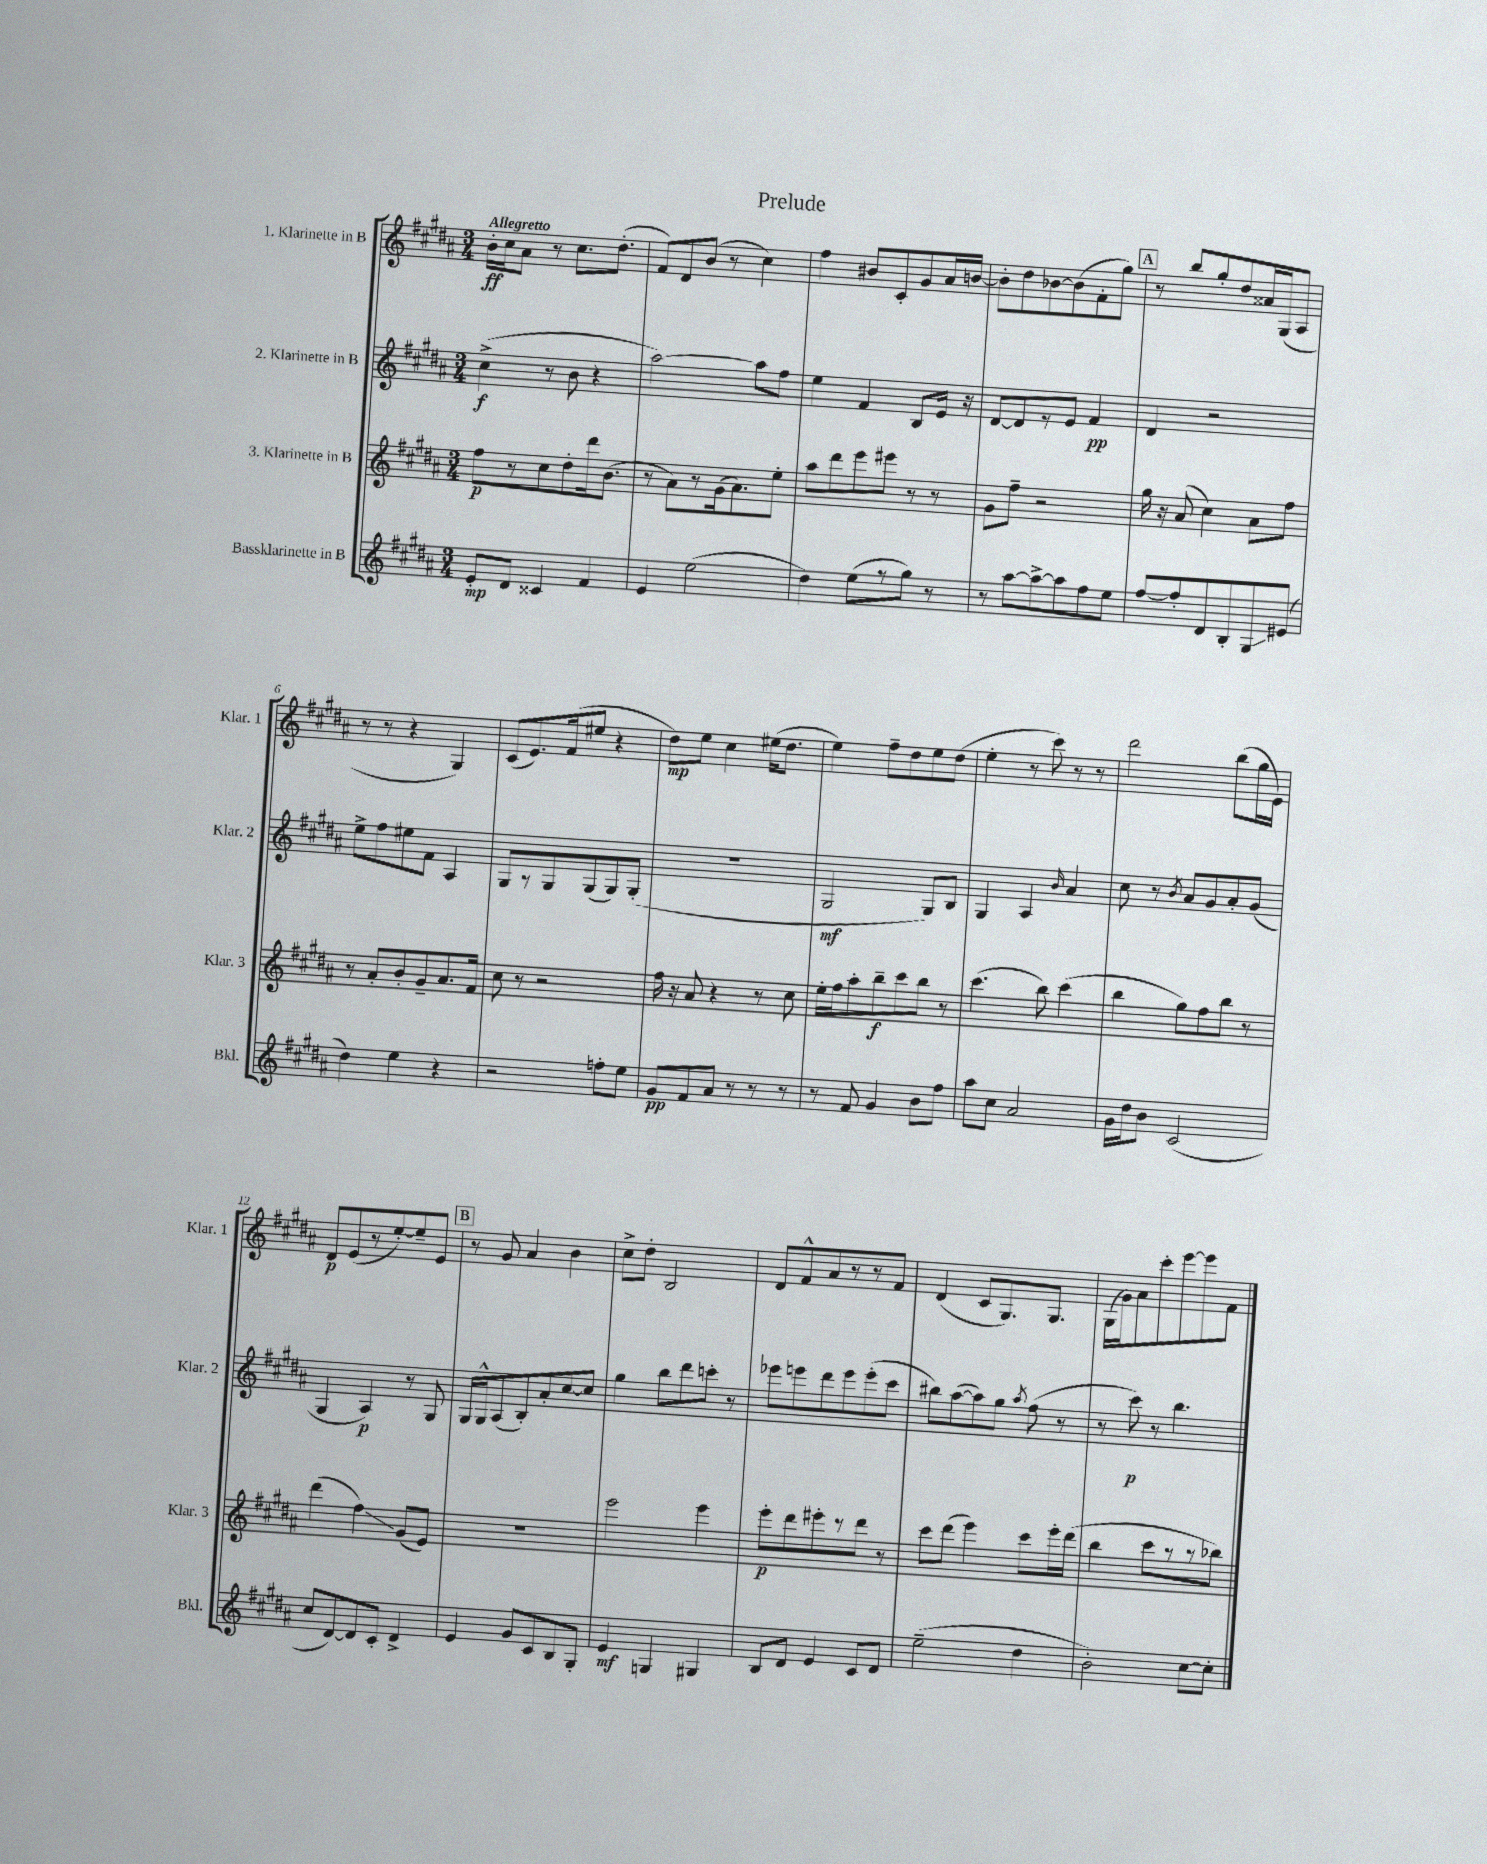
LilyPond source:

\header { title = "Prelude" }
<<
\new StaffGroup <<
\new Staff = "s0" \with { instrumentName = "1. Klarinette in B" shortInstrumentName = "Klar. 1" } {
    \clef treble \key b \major \numericTimeSignature \time 3/4 \tempo "Allegretto"
    \autoBeamOff b'16[-.\ff cis''16 ais'8] r8 cis''8.[ dis''8.]-.( |
    fis'8[) dis'8 b'8]( r8 cis''4) |
    fis''4 bis'8[ cis'8-. gis'8 ais'16 b'16]~ |
    b'8[-. dis''8 bes'8~ bes'8( fis'8-. gis''8]) |
    \mark \markup { \box "A" } r8 b''8[ gis''8-. dis''8 aisis'16 gis16( ais8] |
    r8 r8 r4 gis4) |
    cis'8[( e'8.) fis'16( eis''8] r4 |
    dis''8[\mp) e''8] cis''4 eis''16[( dis''8.] |
    e''4) fis''8[-- dis''8 e''8 dis''8]( |
    e''4-. r8 cis'''8) r8 r8 |
    dis'''2 b''8[( gis''16 e'16]) |
    dis'8[\p e'8( r8 e''8~-.) e''8-- e'8] |
    \mark \markup { \box "B" } r8 gis'8 ais'4 b'4 |
    cis''8[-> dis''8]-. b2 |
    dis'8[ fis'8-^ ais'8 r8 r8 fis'8] |
    dis'4( cis'8[ gis8.) gis8.] |
    gis16[( gis'16) ais'8 cis'''8-. e'''8~ e'''8 fis'8] \bar "|." |
}
\new Staff = "s1" \with { instrumentName = "2. Klarinette in B" shortInstrumentName = "Klar. 2" } {
    \clef treble \key b \major \numericTimeSignature \time 3/4
    \autoBeamOff cis''4->\f( r8 b'8 r4 |
    ais''2~) ais''8[ fis''8] |
    e''4 fis'4 b8[ e'16] r16 |
    dis'8[~ dis'8 r8 e'8] fis'4\pp |
    \mark \markup { \box "A" } dis'4 r2 |
    e''8[-> fis''8 eis''8 fis'8] ais4 |
    gis8[ r8 gis8 gis8( gis8) gis8]-.( |
    R2. |
    gis2\mf gis8[) b8] |
    gis4 ais4 \grace { b'16 } ais'4 |
    cis''8 r8 \acciaccatura { b'8 } ais'8[ gis'8 ais'8-. gis'8]( |
    gis4 ais4\p) r8 gis8 |
    \mark \markup { \box "B" } gis16[ gis16-^ ais8( b8-.) ais'8-. cis''8~ cis''8] |
    gis''4 b''8[ dis'''8 c'''8]-. r8 |
    ees'''8[ e'''8 dis'''8 e'''8 e'''8-.( cis'''8] |
    bis''8[) ais''8~( ais''8) gis''8] \acciaccatura { ais''8 } fis''8( r8 |
    r8 cis'''8\p) r8 b''4. \bar "|." |
}
\new Staff = "s2" \with { instrumentName = "3. Klarinette in B" shortInstrumentName = "Klar. 3" } {
    \clef treble \key b \major \numericTimeSignature \time 3/4
    \autoBeamOff fis''8[\p r8 cis''8 dis''8-. dis'''16 b'8.]( |
    r8 ais'8[) r8 gis'16( ais'8.) e''8]-. |
    ais''8[ dis'''8 e'''8 eis'''8] r8 r8 |
    gis'8[ fis''8]-- r2 |
    \mark \markup { \box "A" } gis''16 r16 ais'8( cis''4) ais'8[ fis''8] |
    r8 ais'8[-. b'8-. gis'8-- ais'8. fis'16] |
    cis''8 r8 r2 |
    fis''16 r16 ais'8 r4 r8 cis''8 |
    e''16[-. fis''16 ais''8-. b''8--\f cis'''8 b''8] r8 |
    cis'''4.( b''8) cis'''4( |
    b''4 gis''8[) fis''8 b''8] r8 |
    dis'''4( fis''4\glissando) gis'8[( e'8]) |
    \mark \markup { \box "B" } R2. |
    e'''2 e'''4 |
    e'''8[-.\p dis'''8 eis'''8-. r8 dis'''8] r8 |
    cis'''8[ dis'''8]( e'''4) cis'''8[ e'''16-. dis'''16]( |
    b''4 cis'''8[ r8 r8 bes''8]) \bar "|." |
}
\new Staff = "s3" \with { instrumentName = "Bassklarinette in B" shortInstrumentName = "Bkl." } {
    \clef treble \key b \major \numericTimeSignature \time 3/4
    \autoBeamOff e'8[-.\mp dis'8] cisis'4 fis'4 |
    e'4 e''2( |
    dis''4) e''8[( r8 gis''8]) r8 |
    r8 ais''8[~ ais''8~-> ais''8 fis''8 e''8] |
    \mark \markup { \box "A" } fis''8[~ fis''8-. dis'8 b8-. gis8\glissando eis'8]( |
    dis''4) e''4 r4 |
    r2 f''8[-. e''8] |
    gis'8[\pp fis'8 ais'8] r8 r8 r8 |
    r8 fis'8 gis'4 b'8[ fis''8] |
    ais''8[ cis''8] ais'2 |
    gis'16[ dis''16 b'8] cis'2( |
    cis''8[ dis'8~) dis'8 cis'8]-. dis'4-> |
    \mark \markup { \box "B" } e'4 gis'8[ cis'8 b8 gis8]-. |
    e'4\mf g4 gis4 |
    b8[ dis'8] e'4 cis'8[ dis'8] |
    e''2--( dis''4 |
    b'2-.) cis''8[~ cis''8]-. \bar "|." |
}
>>
>>
